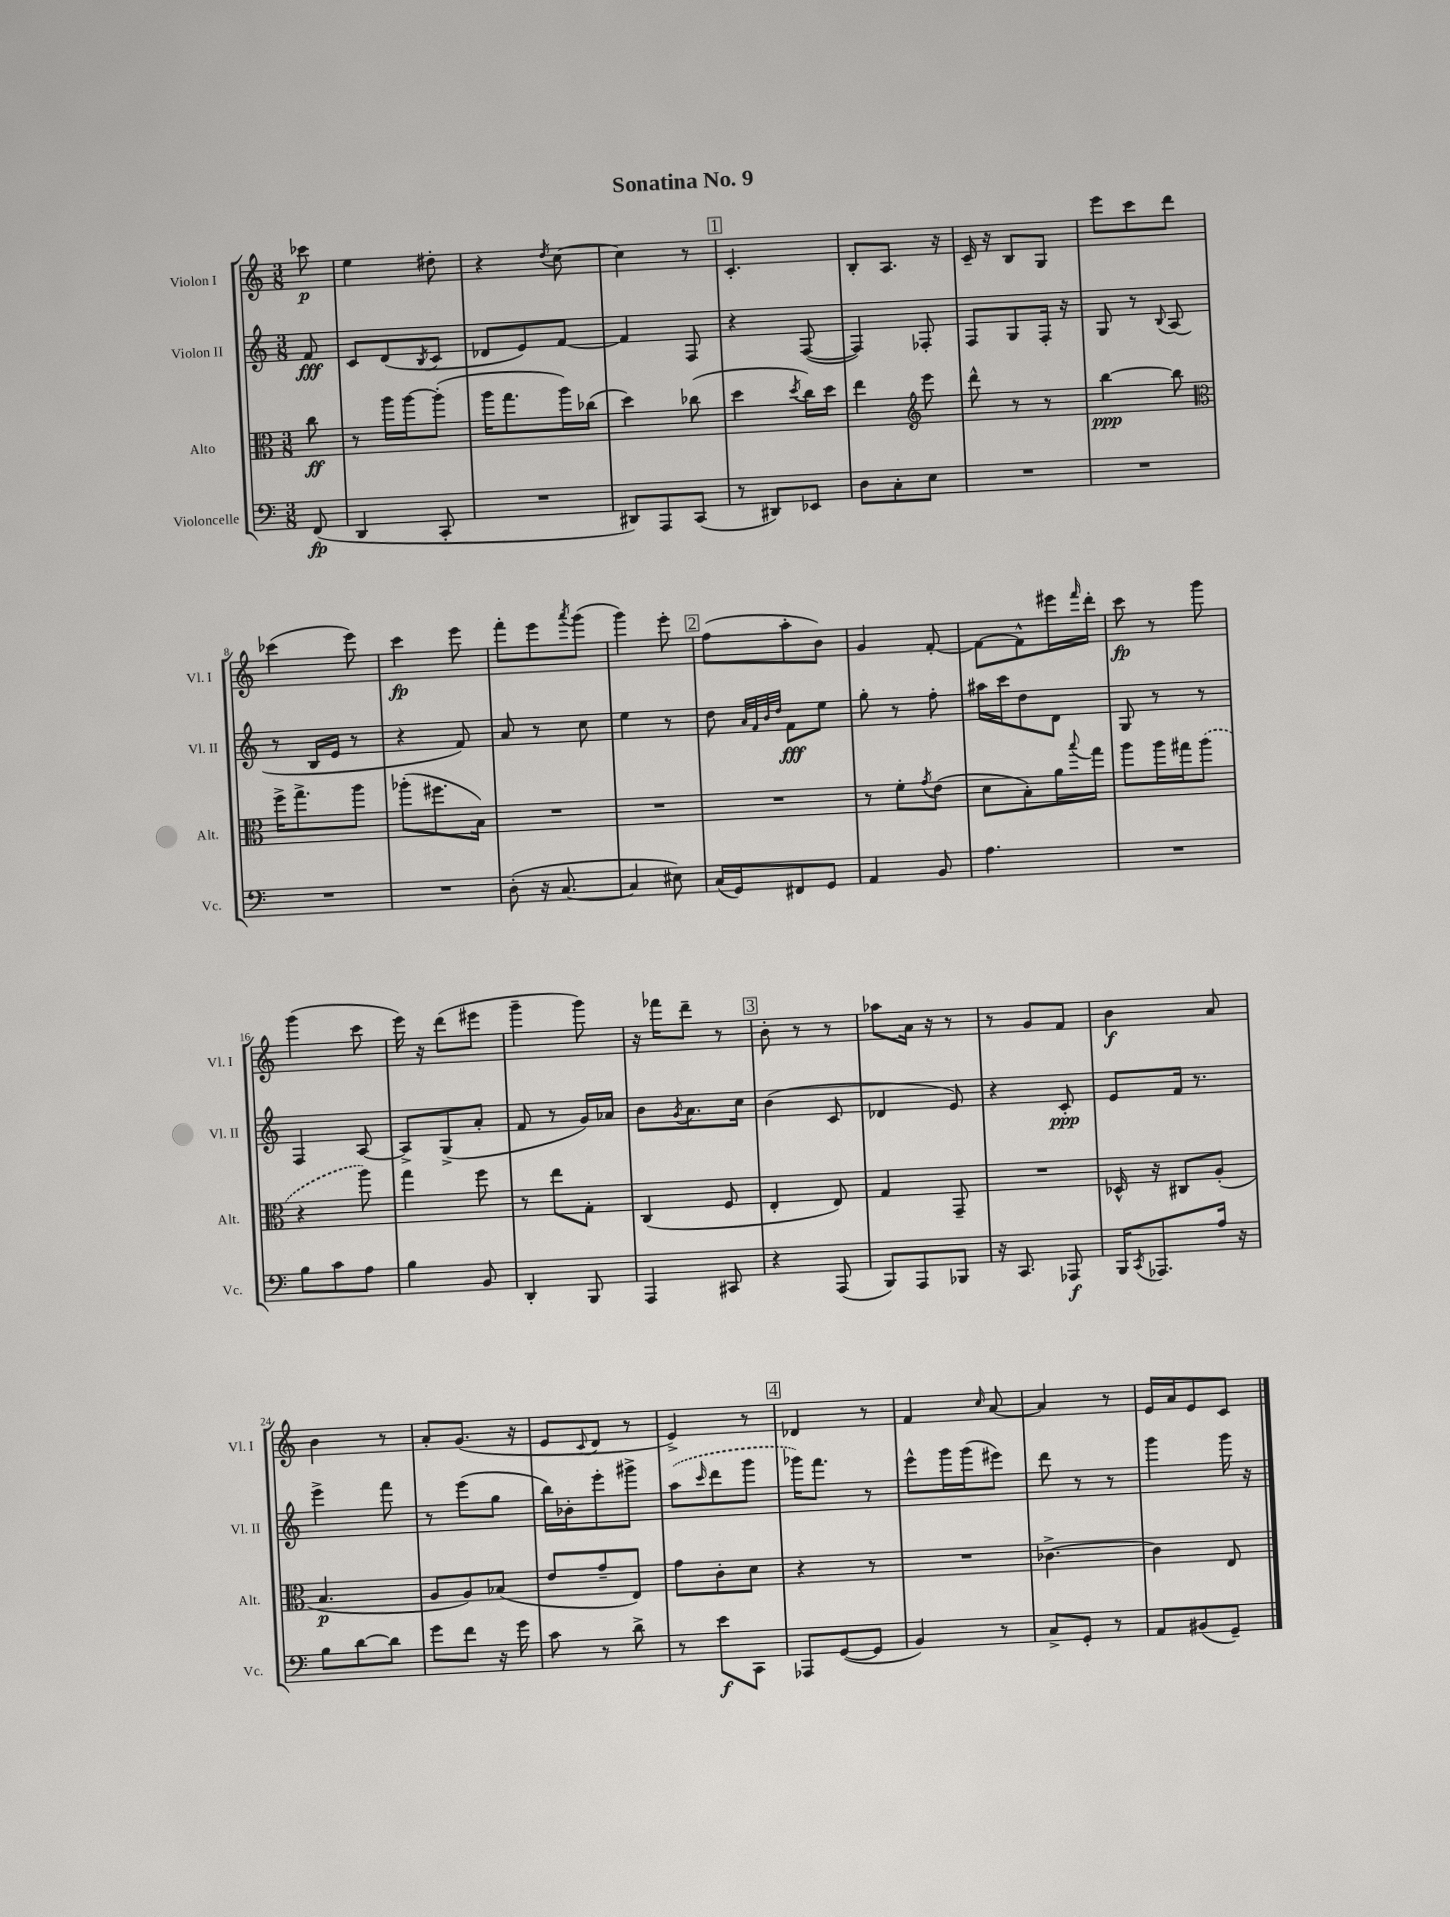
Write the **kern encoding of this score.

**kern	**dynam	**kern	**dynam	**kern	**dynam	**kern	**dynam
*part4	*part4	*part3	*part3	*part2	*part2	*part1	*part1
*staff4	*staff4	*staff3	*staff3	*staff2	*staff2	*staff1	*staff1
*I"Violoncelle	*	*I"Alto	*	*I"Violon II	*	*I"Violon I	*
*I'Vc.	*	*I'Alt.	*	*I'Vl. II	*	*I'Vl. I	*
*clefF4	*	*clefC3	*	*clefG2	*	*clefG2	*
*k[]	*	*k[]	*	*k[]	*	*k[]	*
*M3/8	*	*M3/8	*	*M3/8	*	*M3/8	*
=	=	=	=	=	=	=	=
(8FF/	fp	8cc\	ff	8f/	fff	8ccc-X\	p
=1	=1	=1	=1	=1	=1	=1	=1
4DD/	.	8r	.	8c/L	.	4ee\	.
.	.	16aa\LL	.	(8d/	.	.	.
.	.	[16aa\J	.	.	.	.	.
.	.	.	.	8qB/	.	.	.
8CC'/	.	(8aa'\J]	.	8c/J	.	8dd#X'\	.
=2	=2	=2	=2	=2	=2	=2	=2
4.r	.	16aa\KL	.	8d-X/L	.	4r	.
.	.	8.gg\	.	.	.	.	.
.	.	.	.	8e/)	.	.	.
.	.	.	.	.	.	8qdd/	.
.	.	16aa\L)	.	[8f/J	.	[8cc\	.
.	.	(16cc-X\JJ	.	.	.	.	.
=3	=3	=3	=3	=3	=3	=3	=3
8DD#X/L)	.	4dd\)	.	4f/]	.	4cc\]	.
8AAA/	.	.	.	.	.	.	.
(8CC/J	.	(8cc-X\	.	8F/	.	8r	.
!!LO:REH:place=s1:t=1
=4	=4	=4	=4	=4	=4	=4	=4
8r	.	4dd\	.	4r	.	4.c'/	.
8DD#X/L)	.	.	.	.	.	.	.
.	.	8qdd/	.	.	.	.	.
8EE-X/J	.	16cc\LL)	.	([8F/	.	.	.
.	.	16dd\JJ	.	.	.	.	.
=5	=5	=5	=5	=5	=5	=5	=5
8D\L	.	4ee\	.	4F/])	.	8B'/L	.
8C'\	.	.	.	.	.	8.A/J	.
*	*	*clefG2	*	*	*	*	*
8E\J	.	8eee\	.	8F-X'/	.	.	.
.	.	.	.	.	.	16r	.
=6	=6	=6	=6	=6	=6	=6	=6
4.r	.	8ddd^^\	.	8F/L	.	16c~/	.
.	.	.	.	.	.	16r	.
.	.	8r	.	8G/	.	8B/L	.
.	.	8r	.	16F'/Jk	.	8G/J	.
.	.	.	.	16r	.	.	.
=7	=7	=7	=7	=7	=7	=7	=7
4.r	.	[4bb\	ppp	8G/	.	8eee\L	.
.	.	.	.	8r	.	8ccc\	.
.	.	.	.	8qqB/	.	.	.
.	.	8bb\]	.	(8A/	.	8ddd\J	.
!!LO:LB:g=z
=8	=8	=8	=8	=8	=8	=8	=8
*	*	*clefC3	*	*	*	*	*
4.r	.	16ff^\KL	.	8r	.	(4ccc-X\	.
.	.	8.gg^\	.	.	.	.	.
.	.	.	.	16B/LL	.	.	.
.	.	.	.	16e/JJ	.	.	.
.	.	8aa\J	.	8r	.	8eee\)	.
=9	=9	=9	=9	=9	=9	=9	=9
4.r	.	(8aa-X'\L	.	4r	.	4ccc\	fp
.	.	8.ff#X\	.	.	.	.	.
.	.	.	.	8f/)	.	8eee\	.
.	.	16B\Jk)	.	.	.	.	.
=10	=10	=10	=10	=10	=10	=10	=10
(8D'\	.	4.r	.	8a/	.	8fff'\L	.
16r	.	.	.	8r	.	8eee\	.
[8.C/	.	.	.	.	.	.	.
.	.	.	.	.	.	8qaaa/	.
.	.	.	.	8cc\	.	(8ggg\J	.
=11	=11	=11	=11	=11	=11	=11	=11
4C/]	.	4.r	.	4ee\	.	4ggg\)	.
8E#X\)	.	.	.	8r	.	8eee'\	.
!!LO:REH:place=s1:t=2
=12	=12	=12	=12	=12	=12	=12	=12
(16C/LL	.	4.r	.	8dd\	.	(8ff\L	.
16GG/J)	.	.	.	.	.	.	.
.	.	.	.	32qqa/LLL	.	.	.
.	.	.	.	32qqf/	.	.	.
.	.	.	.	32qqb/	.	.	.
.	.	.	.	32qqdd/JJJ	.	.	.
8FF#X/	.	.	.	8f\L	fff	8aa'\	.
8GG/J	.	.	.	8ee\J	.	8b\J)	.
=13	=13	=13	=13	=13	=13	=13	=13
4AA/	.	8r	.	8gg'\	.	4g/	.
.	.	8f'\L	.	8r	.	.	.
.	.	8qg/	.	.	.	.	.
8BB/	.	(8e\J	.	8ff'\	.	[8f'/	.
=14	=14	=14	=14	=14	=14	=14	=14
4.A\	.	8d\L	.	16aa#X\LL	.	8f\L_	.
.	.	.	.	16ccc\J	.	.	.
.	.	8B'\)	.	8dd\	.	8f^^\]	.
.	.	16a\L	.	8d\J	.	16eee#X\L	.
.	.	8qqbb/	.	.	.	16qqfff/	.
.	.	16gg\JJ	.	.	.	16ddd'\JJ	.
=15	=15	=15	=15	=15	=15	=15	=15
4.r	.	8aa\L	.	8G/	.	8ccc\	fp
.	.	16aa\L	.	8r	.	8r	.
.	.	16gg#X\J	.	.	.	.	.
.	.	(8aa\J	.	8r	.	8ggg\	.
!!LO:LB:g=z
=16	=16	=16	=16	=16	=16	=16	=16
8B\L	.	4r	.	4F/	.	(4ggg\	.
8c\	.	.	.	.	.	.	.
8A\J	.	8aa\)	.	[8A/	.	8ccc\	.
=17	=17	=17	=17	=17	=17	=17	=17
4B\	.	4gg\	.	8A^/L]	.	16eee\)	.
.	.	.	.	.	.	16r	.
.	.	.	.	(8G^/	.	(8ddd\L	.
8BB/	.	8ff\	.	8a'/J	.	8eee#X\J	.
=18	=18	=18	=18	=18	=18	=18	=18
4DD'/	.	8r	.	8f/	.	4ggg~\	.
.	.	8ee\L	.	8r	.	.	.
8BBB/	.	8G'\J	.	16g/LL)	.	8ggg\)	.
.	.	.	.	16a-X/JJ	.	.	.
=19	=19	=19	=19	=19	=19	=19	=19
4AAA/	.	(4C/	.	8b\L	.	16r	.
.	.	.	.	.	.	16fff-X\KL	.
.	.	.	.	8qg/	.	.	.
.	.	.	.	8.a\	.	8ddd~\J	.
8CC#X/	.	8F/	.	.	.	8r	.
.	.	.	.	16cc\Jk	.	.	.
!!LO:REH:place=s1:t=3
=20	=20	=20	=20	=20	=20	=20	=20
4r	.	4E'/	.	(4b\	.	8b'\	.
.	.	.	.	.	.	8r	.
(8AAA/	.	8E/)	.	8c/	.	8r	.
=21	=21	=21	=21	=21	=21	=21	=21
8BBB/L)	.	4G/	.	4d-X/	.	8aa-X\L	.
8AAA/	.	.	.	.	.	16a\Jk	.
.	.	.	.	.	.	16r	.
8BBB-X/J	.	8GG~/	.	8e/)	.	8r	.
=22	=22	=22	=22	=22	=22	=22	=22
16r	.	4.r	.	4r	.	8r	.
8.CC/	.	.	.	.	.	.	.
.	.	.	.	.	.	8g/L	.
8AAA-X/	f	.	.	8c'/	ppp	8f/J	.
=23	=23	=23	=23	=23	=23	=23	=23
16BBB/KL	.	16D-X^^/	.	8e/L	.	4b\	f
8qCC/	.	.	.	.	.	.	.
8.AAA-X/	.	16r	.	.	.	.	.
.	.	8C#X/L	.	16f/Jk	.	.	.
.	.	.	.	8.r	.	.	.
16A/Jk	.	(8A'/J	.	.	.	8a/	.
16r	.	.	.	.	.	.	.
!!LO:LB:g=z
=24	=24	=24	=24	=24	=24	=24	=24
8B\L	.	4.B/	p	4eee^\	.	4b\	.
[8d\	.	.	.	.	.	.	.
8d\J]	.	.	.	8fff\	.	8r	.
=25	=25	=25	=25	=25	=25	=25	=25
8g\L	.	8A/L	.	8r	.	8a'/L	.
8f\J	.	8A/)	.	(8eee\L	.	(8.g/J	.
16r	.	(8B-X/J	.	8gg\J	.	.	.
16g\	.	.	.	.	.	16r	.
=26	=26	=26	=26	=26	=26	=26	=26
8c\	.	8e/L	.	16bb\LL)	.	8e/L	.
.	.	.	.	16b-X'\J	.	.	.
.	.	.	.	.	.	8qqc/	.
8r	.	8g~/	.	8eee'\	.	8d/J	.
8d^\	.	8E/J)	.	8ggg#X^\J	.	8r	.
=27	=27	=27	=27	=27	=27	=27	=27
8r	.	8g\L	.	(8aa\L	.	4e^/)	.
.	.	.	.	16qqccc/	.	.	.
8e\L	f	8c'\	.	8ddd\	.	.	.
8CC\J	.	8d\J	.	8ggg\J	.	8r	.
!!LO:REH:place=s1:t=4
=28	=28	=28	=28	=28	=28	=28	=28
8AAA-X/L	.	4r	.	16ggg-X\KL)	.	4d-X/	.
.	.	.	.	8.fff\J	.	.	.
([8GG/	.	.	.	.	.	.	.
8GG/J]	.	8r	.	8r	.	8r	.
=29	=29	=29	=29	=29	=29	=29	=29
4BB/)	.	4.r	.	8eee^^\L	.	4f/	.
.	.	.	.	16ggg\L	.	.	.
.	.	.	.	(16ggg\J	.	.	.
.	.	.	.	.	.	16qqcc/	.
8r	.	.	.	8eee#X\J)	.	[8a/	.
=30	=30	=30	=30	=30	=30	=30	=30
8C^/L	.	[4.c-X^\	.	8ddd\	.	4a/]	.
8GG'/J	.	.	.	8r	.	.	.
8r	.	.	.	8r	.	8r	.
=31	=31	=31	=31	=31	=31	=31	=31
8AA/L	.	4c-\]	.	4ggg\	.	16e/LL	.
.	.	.	.	.	.	16a/J	.
(8BB#X/	.	.	.	.	.	8e/	.
8GG~/J)	.	8E/	.	16ggg\	.	8c/J	.
.	.	.	.	16r	.	.	.
==	==	==	==	==	==	==	==
*-	*-	*-	*-	*-	*-	*-	*-
